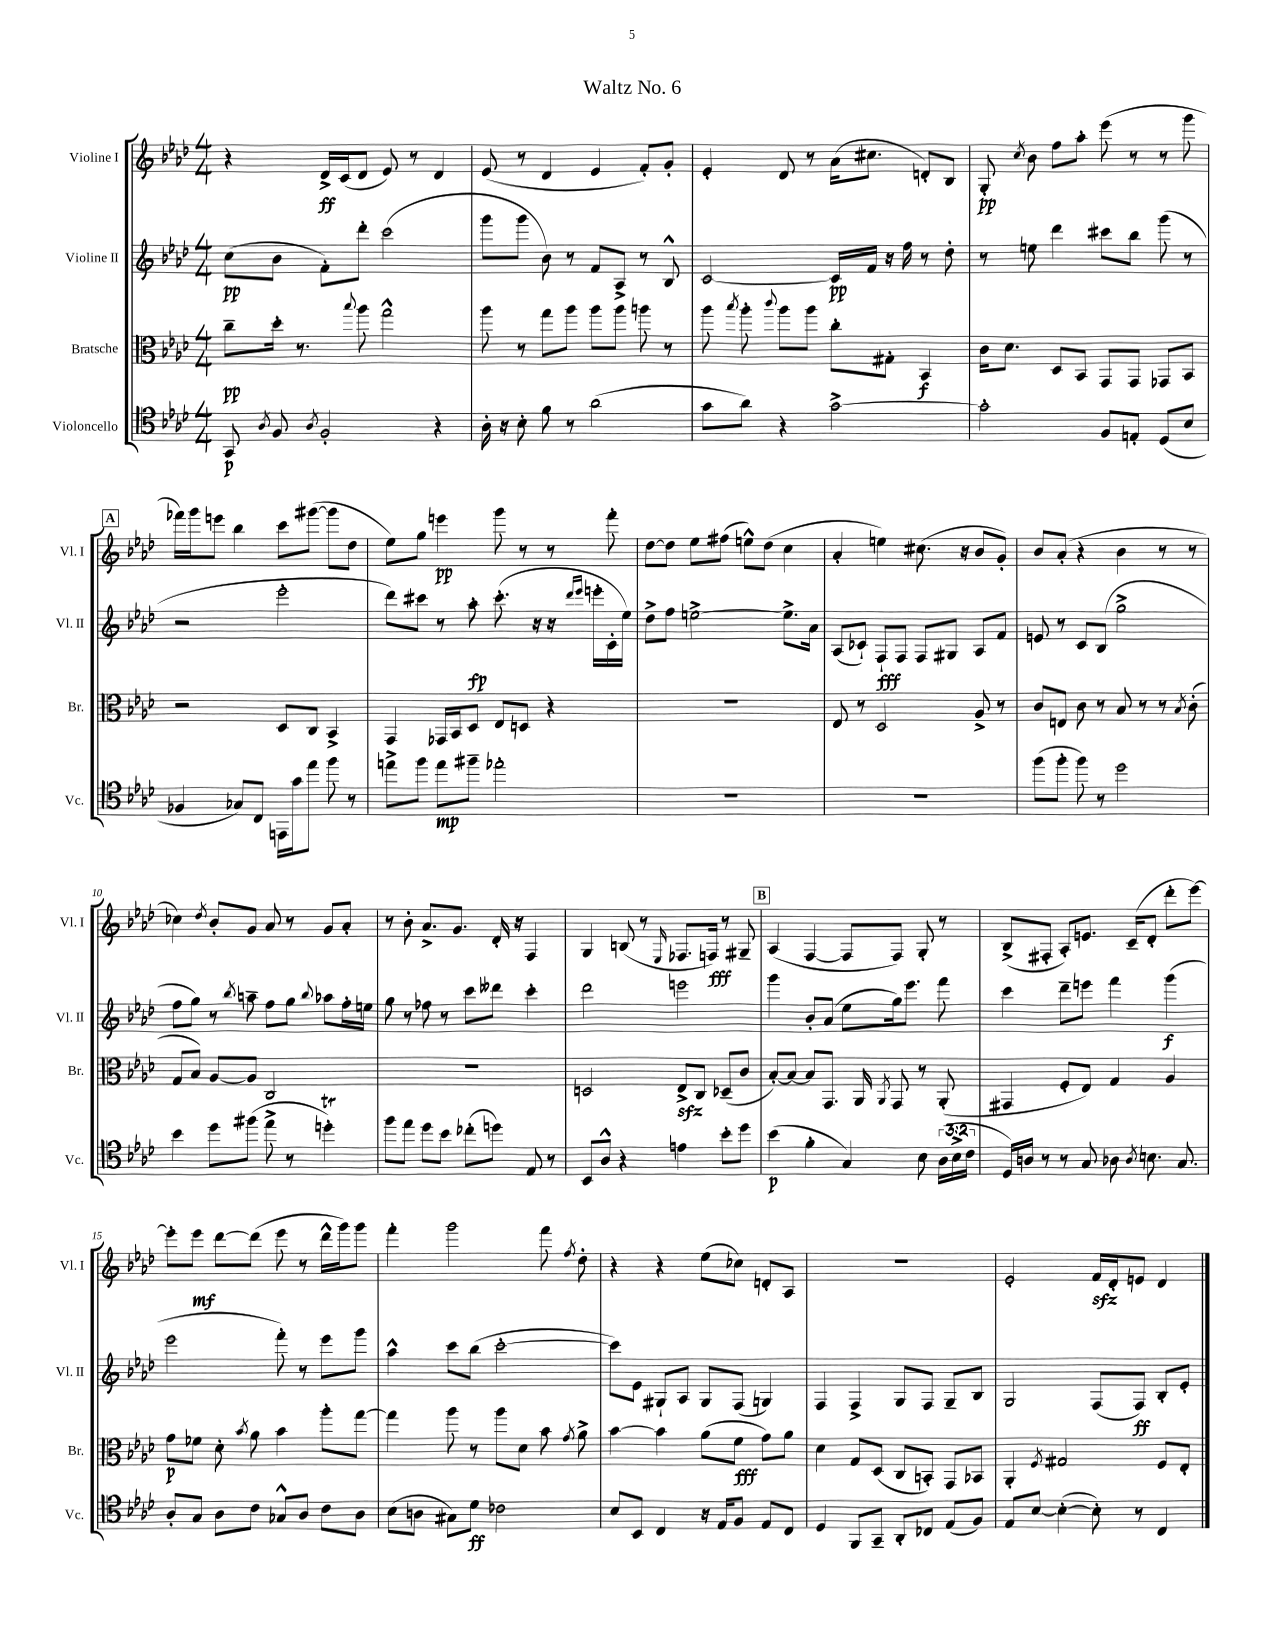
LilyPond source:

\header { title = "Waltz No. 6" }
<<
\new StaffGroup <<
\new Staff = "s0" \with { instrumentName = "Violine I" shortInstrumentName = "Vl. I" } {
    \clef treble \key aes \major \numericTimeSignature \time 4/4
    \autoBeamOff r4 des'16[->\ff c'16( des'8] ees'8) r8 des'4 |
    ees'8( r8 des'4 ees'4 f'8[-.) g'8]-. |
    ees'4-. des'8 r8 aes'16[( cis''8.] d'8[-.) bes8] |
    g8-.\pp \acciaccatura { c''8 } bes'8 f''8[ aes''8]-. ees'''8( r8 r8 g'''8 |
    \mark \markup { \box "A" } fes'''16[) g'''16 e'''8] bes''4 c'''8[ gis'''8]~( gis'''8[ des''8] |
    ees''8[) g''8] e'''4\pp g'''8 r8 r8 f'''8-. |
    des''8[~ des''8] ees''8[ fis''8]( e''8[-^) des''8]( c''4 |
    aes'4-. e''4) cis''8.( r16 bes'8[ g'8]-.) |
    bes'8[ aes'8]-.( r4 bes'4 r8 r8 |
    ces''4) \acciaccatura { des''8 } bes'8[-. g'8] aes'8 r8 g'8[ aes'8]-. |
    r8 bes'8-. aes'8.[-> g'8.] des'16-. r16 f4 |
    g4 b8( r8 \grace { ees16 } fes8.[ f16]\fff) r8 gis8-- |
    \mark \markup { \box "B" } aes4( f4~ f8[ f8]) g8-. r8 |
    bes8[->( fis8]-. aes8[-.) e'8.] c'16[--( des'8]-. des'''8[-. ees'''8]~) |
    ees'''8[-. ees'''8]\mf des'''8[~ des'''8]( ees'''8 r8 des'''16[-^ g'''16) g'''8] |
    f'''4-. g'''2 f'''8 \acciaccatura { f''8 } des''8-. |
    r4 r4 ees''8[( ces''8]) d'8[-. aes8] |
    R1 |
    ees'2-. f'16[\sfz des'16-. e'8] des'4 \bar "|." |
}
\new Staff = "s1" \with { instrumentName = "Violine II" shortInstrumentName = "Vl. II" } {
    \clef treble \key aes \major \numericTimeSignature \time 4/4
    \autoBeamOff c''8[\pp( bes'8] f'8[-.) des'''8]-. c'''2( |
    g'''8[ g'''8] bes'8) r8 f'8[ aes8]-> r8 bes8-^ |
    c'2~ c'16[\pp f'16] r16 f''16 r8 des''8-. |
    r8 e''8 des'''4 cis'''8[ bes''8] g'''8( r8 |
    \mark \markup { \box "A" } r2 ees'''2-. |
    des'''8[) cis'''8] r8 aes''8-.\fp cis'''8.-.( r16 r16 \grace { des'''16[ ees'''16] } e'''16[-. c'16-. ees''16]) |
    des''8[-> f''8] e''2~-> e''8.[-> aes'16] |
    aes8[( ces'8]-!) f8[-!\fff f8] f8[ gis8] aes8[ f'8] |
    e'8 r8 c'8[ bes8]( g''2-> |
    f''8[ g''8]) r8 \acciaccatura { bes''8 } a''8-- f''8[ g''8] \appoggiatura { bes''8 } aes''8[ f''16-. e''16] |
    g''8 r8 fes''8 r8 c'''8[ deses'''8] c'''4-. |
    des'''2 e'''2 |
    \mark \markup { \box "B" } g'''4 bes'8[-. aes'8]( ees''8[ g''16) ees'''8.] f'''8 |
    c'''4 des'''8[-- e'''8] f'''4 g'''4\f( |
    ees'''2 f'''8-.) r8 ees'''8[ g'''8] |
    aes''4-^ c'''8[ bes''8]( c'''2~-. |
    c'''8[) ees'8] gis8[-! aes8] gis8[ f8]( g4) |
    f4 f4-> g8[ f8] g8[-- bes8] |
    g2 f8[( f8]\ff) bes8[-. ees'8]-. \bar "|." |
}
\new Staff = "s2" \with { instrumentName = "Bratsche" shortInstrumentName = "Br." } {
    \clef alto \key aes \major \numericTimeSignature \time 4/4
    \autoBeamOff c''8[--\pp des''16]-. r8. \appoggiatura { bes''8 } aes''8 g''2-^ |
    aes''8 r8 g''8[ aes''8] aes''8[ aes''8] a''8 r8 |
    aes''8 \acciaccatura { bes''8 } aes''8-. \appoggiatura { c'''8 } aes''8[ aes''8] c''8[-. gis8]-. bes,4\f |
    c'16[ des'8.] des8[ bes,8] g,8[ g,8] ges,8[ bes,8] |
    \mark \markup { \box "A" } r2 des8[ c8] bes,4-> |
    g,4 ges,16[ bes,16 des8] ees8[ d8] r4 |
    R1 |
    ees8 r8 des2 aes8-> r8 |
    c'8[ e8] c'8 r8 bes8 r8 r8 \acciaccatura { bes8 } c'8-.( |
    g8[ bes8]) aes8[~ aes8] c2 |
    R1 |
    d2 ees8[->\sfz c8] des8[--( c'8] |
    \mark \markup { \box "B" } bes8[~-.) bes8]~ bes8[ g,8.] aes,16 \acciaccatura { aes,8 } g,8 r8 aes,8-.( |
    gis,4 f8[-. ees8]) g4 aes4 |
    g'8[\p fes'8] des'8-. \acciaccatura { bes'8 } aes'8 bes'4 aes''8[-. g''8]~ |
    g''4 aes''8 r8 aes''8[ des'8] bes'8 \acciaccatura { g'8 } aes'8-> |
    bes'4~ bes'4 aes'8[( f'8]\fff g'8[) aes'8] |
    des'4 g8[ des8]( c8[ b,8]-.) g,8[ bes,8] |
    aes,4-. \acciaccatura { f8 } gis2 f8[ ees8]-. \bar "|." |
}
\new Staff = "s3" \with { instrumentName = "Violoncello" shortInstrumentName = "Vc." } {
    \clef tenor \key aes \major \numericTimeSignature \time 4/4 \override Staff.TupletNumber.text = #tuplet-number::calc-fraction-text
    \autoBeamOff g,8\p \acciaccatura { aes8 } f8 \acciaccatura { aes8 } f2-. r4 |
    aes16-. r16 bes8-. f'8 r8 aes'2( |
    g'8[ aes'8]) r4 g'2~-> |
    g'2-. f8[ e8]-. des8[( bes8] |
    \mark \markup { \box "A" } fes4 ges8[) c8] e,16[ g'16 ees''8] f''8 r8 |
    e''8[-> f''8] e''8[\mp fis''8]-- ees''2-. |
    R1 |
    R1 |
    f''8[( f''8]-. f''8) r8 des''2 |
    bes'4 des''8[ fis''8]( ees''8-> r8 d''4-.\trill) |
    f''8[ ees''8] des''8[ bes'8] ces''8[-.( d''8]) ees8 r8 |
    bes,8[ aes8]-^ r4 e'4 bes'8[-. des''8] |
    \mark \markup { \box "B" } bes'4\p( f'4-. g4) bes8 \tuplet 3/2 { aes16[( bes16-> c'16] } |
    des16[) a16] r8 r8 g8 aes8 \acciaccatura { aes8 } b8. g8. |
    aes8[-. g8] aes8[ c'8] ges8[-^ aes8] c'8[ aes8] |
    bes8[( a8] gis8[) des'8]\ff ces'2 |
    bes8[ bes,8] c4 r16 ees16[ f8] ees8[ c8] |
    des4 f,8[ g,8]-- aes,8[-. ces8] ees8[( f8]) |
    ees8[ bes8]~ bes4~-.( bes8-.) r8 c4 \bar "|." |
}
>>
>>
